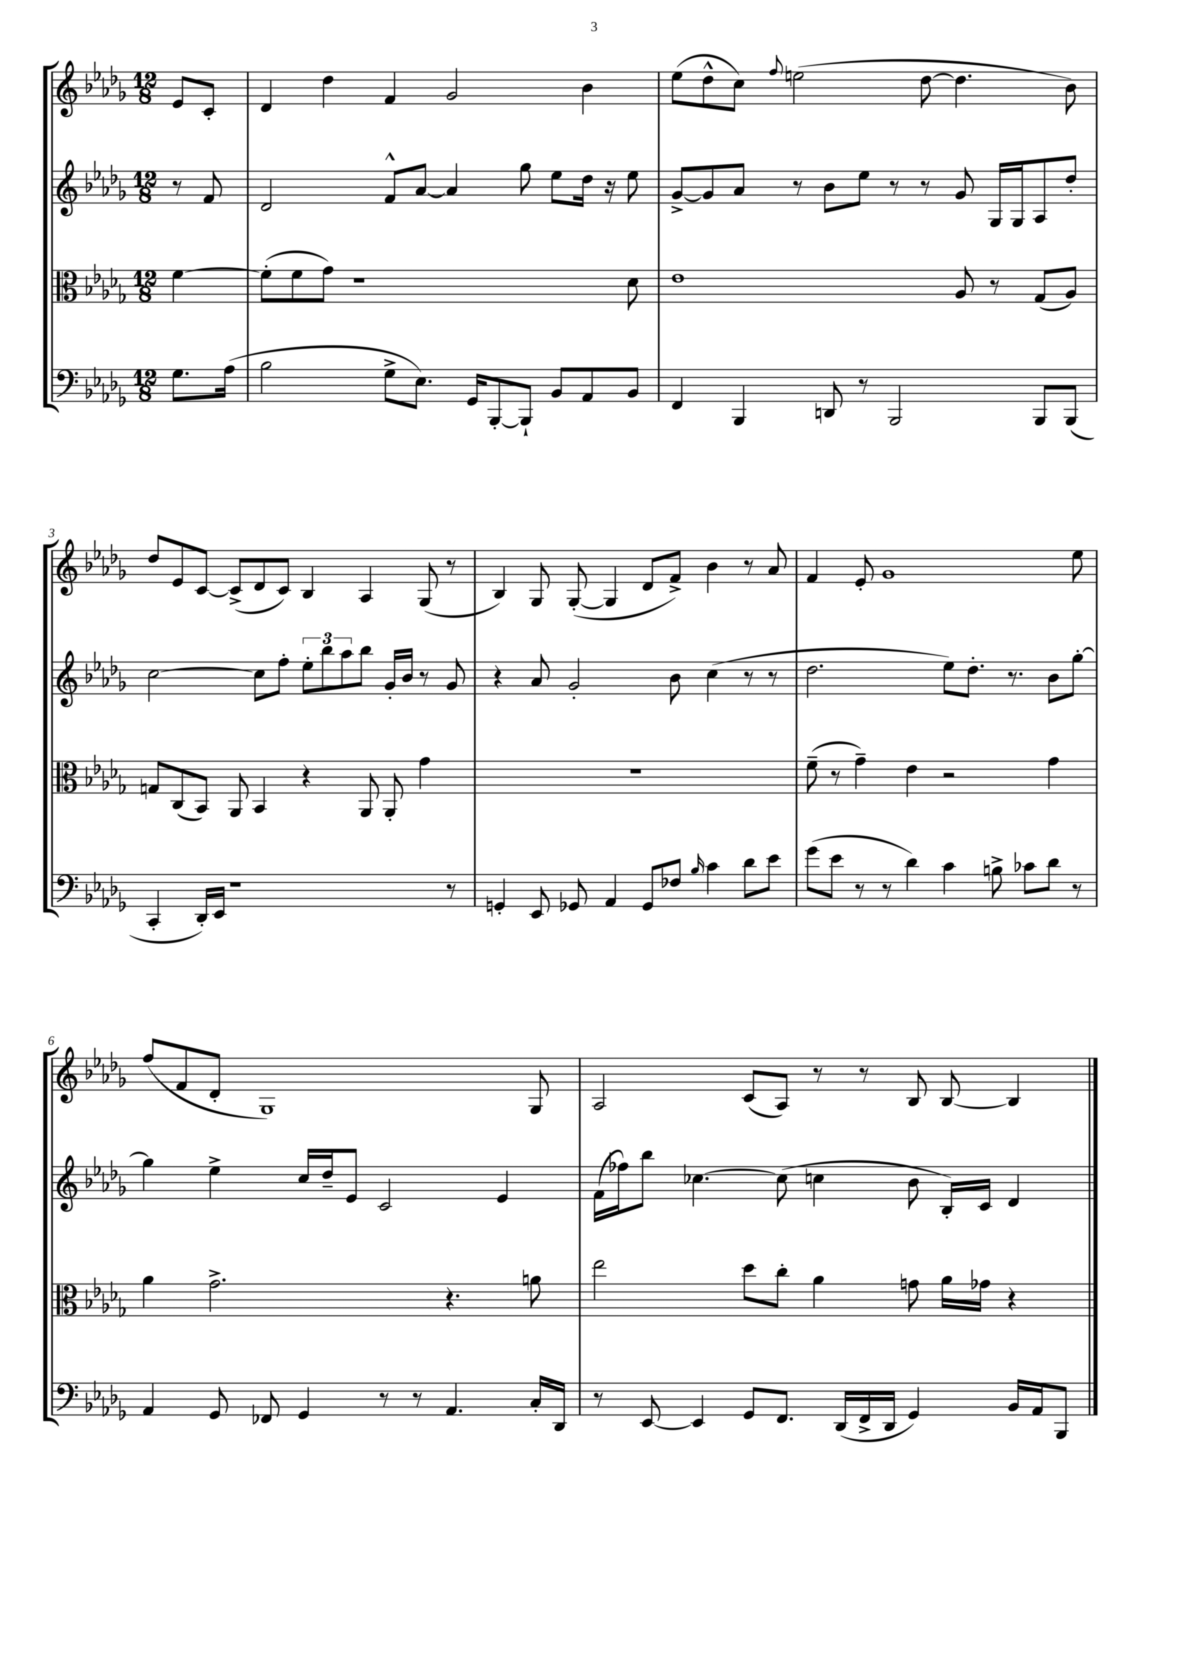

**kern	**kern	**kern	**kern
*staff4	*staff3	*staff2	*staff1
*clefF4	*clefC3	*clefG2	*clefG2
*k[b-e-a-d-g-]	*k[b-e-a-d-g-]	*k[b-e-a-d-g-]	*k[b-e-a-d-g-]
*M12/8	*M12/8	*M12/8	*M12/8
8.G-\L	[4f\	8r	8e-/L
.	.	8f/	8c'/J
(16A-\Jk	.	.	.
=	=	=	=
2B-\	(8f'\]L	2d-/	4d-/
.	8f\	.	.
.	8g-\J)	.	4dd-\
.	1r	.	.
8G-^\L	.	8f^^/L	4f/
8.E-\J)	.	[8a-/J	.
.	.	4a-/]	2g-/
16GG-/LK	.	.	.
[8BBB-'/	.	.	.
8BBB-`/]J	.	8gg-\	.
8BB-/L	.	8ee-\L	.
8AA-/	.	16dd-\Jk	4b-\
.	.	16r	.
8BB-/J	8d-\	8ee-\	.
=	=	=	=
4FF/	1e-	[8g-^/L	(8ee-\L
.	.	8g-/]	8dd-^^\
4BBB-/	.	8a-/J	8cc\J)
.	.	.	8qqff/
.	.	8r	(2ee\
8DD/	.	8b-\L	.
8r	.	8ee-\J	.
2BBB-/	.	8r	.
.	.	8r	[8dd-\
.	8A-/	8g-/	4.dd-\]
.	8r	16G-/LL	.
.	.	16G-/J	.
8BBB-/L	(8G-/L	8A-/	.
(8BBB-/J	8A-/J)	8dd-'/J	8b-\)
=	=	=	=
4CC'/	8G/L	[2cc\	8dd-/L
.	(8C/	.	8e-/
16DD-'/LL)	8BB-/J)	.	[8c/J
16EE-/JJ	.	.	.
1r	8AA-/	.	(8c^/]L
.	4BB-/	8cc\]L	8d-/
.	.	8ff'\J	8c/J)
.	4r	12ee-'\L	4B-/
.	.	12bb-\	.
.	.	12aa-\	.
.	8AA-/	8bb-\J	4A-/
.	8AA-'/	16g-'/LL	.
.	.	16b-/JJ	.
.	4g-\	8r	(8G-/
8r	.	8g-/	8r
=	=	=	=
4GG'/	1.r	4r	4B-/)
8EE-/	.	8a-/	8G-/
8GG-/	.	2g-'/	([8G-'/
4AA-/	.	.	4G-/]
8GG-/L	.	.	8d-/L
8F-/J	.	8b-\	8f^/J)
16qqB-/	.	.	.
4c\	.	(4cc\	4b-\
8d-\L	.	8r	8r
8e-\J	.	8r	8a-/
=	=	=	=
(8g-\L	(8f~\	2.dd-\	4f/
8e-\J	8r	.	.
8r	4g-~\)	.	8e-'/
8r	.	.	1g-
4d-\)	4e-\	.	.
4c\	2r	8ee-\L)	.
.	.	8.dd-'\J	.
8B^\	.	.	.
.	.	8.r	.
8c-\L	.	.	.
8d-\J	4g-\	8b-\L	.
8r	.	[8gg-'\J	8ee-\
=	=	=	=
4AA-/	4a-\	4gg-\]	(8ff/L
.	.	.	8f/
8GG-/	2.g-^\	4ee-^\	8d-'/J
8FF-/	.	.	1G-)
4GG-/	.	16cc/LL	.
.	.	16dd-~/J	.
.	.	8e-/J	.
8r	.	2c/	.
8r	.	.	.
4.AA-/	4.r	.	.
.	.	4e-/	.
16C'/LL	8a\	.	8G-/
16DD-/JJ	.	.	.
=	=	=	=
8r	2ee-\	(16f\LL	2A-/
.	.	16ff-\J)	.
[8EE-/	.	8bb-\J	.
4EE-/]	.	[4.cc-\	.
8GG-/L	8dd-\L	.	(8c/L
8.FF/J	8cc'\J	(8cc-\]	8A-/J)
.	4a-\	4cc\	8r
(16DD-/LL	.	.	.
16FF^/	.	.	8r
16DD-/JJ	.	.	.
4GG-/)	8g\	8b-\	8B-/
.	16a-\LL	16B-'/LL)	[8B-/
.	16g-\JJ	16c/JJ	.
16BB-/LL	4r	4d-/	4B-/]
16AA-/J	.	.	.
8BBB-/J	.	.	.
==	==	==	==
*-	*-	*-	*-
